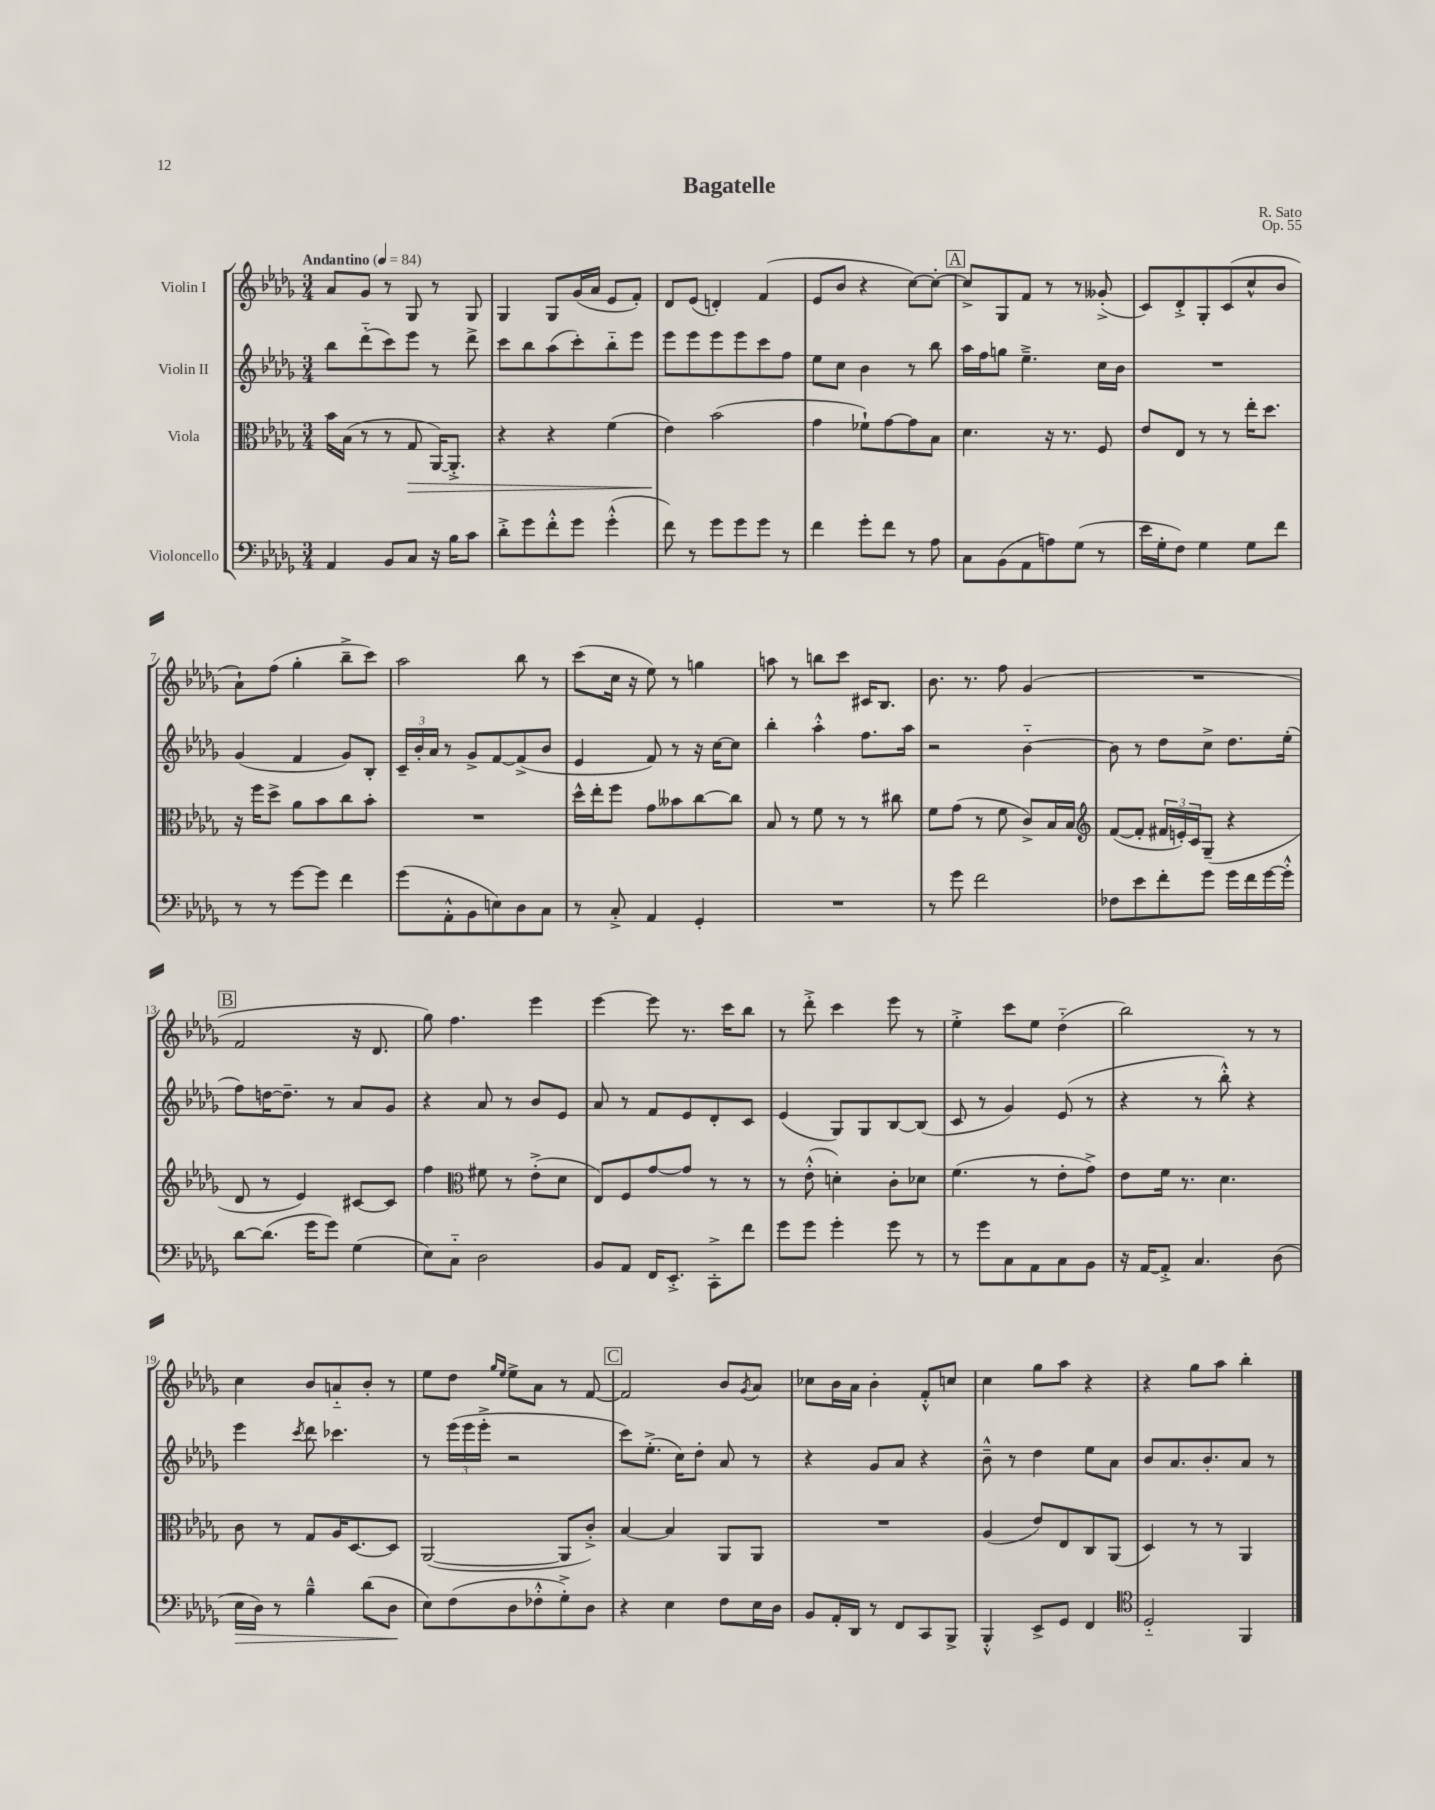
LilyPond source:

\header { title = "Bagatelle" composer = "R. Sato" opus = "Op. 55" }
<<
\new StaffGroup <<
\new Staff = "s0" \with { instrumentName = "Violin I" } {
    \clef treble \key des \major \numericTimeSignature \time 3/4 \tempo "Andantino" 4 = 84
    aes'8 ges'8 r8 ges8 r8 ges8 |
    ges4 ges8 ges'16( aes'16 ees'8 f'8-.) |
    des'8 ees'8( d'4-.) f'4( |
    ees'8 bes'8 r4 c''8~) c''8~-. |
    \mark \markup { \box "A" } c''8-> ges8 f'8 r8 r8 geses'8-.->( |
    c'8) des'8-.-> ges8-. c'8( c''8-^ bes'8 |
    aes'8-!) f''8( ges''4-. bes''8---> c'''8) |
    aes''2 bes''8 r8 |
    c'''8( c''16 r16 ees''8) r8 g''4 |
    a''8 r8 b''8 c'''8 cis'16 bes8. |
    bes'8. r8. f''8 ges'4( |
    R2. |
    \mark \markup { \box "B" } f'2 r16 des'8. |
    ges''8) f''4. ees'''4 |
    ees'''4~ ees'''8 r8. c'''16 bes''8 |
    r8 des'''8-.-> c'''4 ees'''8 r8 |
    ees''4-.-> c'''8 ees''8 des''4-_( |
    bes''2) r8 r8 |
    c''4 bes'8 a'8-_ bes'8-. r8 |
    ees''8 des''8 \grace { ges''16 ees''16 } ees''8-> aes'8 r8 f'8~ |
    \mark \markup { \box "C" } f'2 bes'8 \acciaccatura { ges'8 } aes'8 |
    ces''8 bes'16 aes'16 bes'4-. f'8-.-^ c''8 |
    c''4 ges''8 aes''8 r4 |
    r4 ges''8 aes''8 bes''4-. \bar "|." |
}
\new Staff = "s1" \with { instrumentName = "Violin II" } {
    \clef treble \key des \major \numericTimeSignature \time 3/4
    bes''8 des'''8-_( c'''8) ees'''8 r8 des'''8-> |
    c'''8 bes''8 aes''8( c'''8-.) bes''8-_ ees'''8 |
    ees'''8 ees'''8 ees'''8 ees'''8 c'''8 f''8 |
    ees''8 c''8 bes'4 r8 bes''8 |
    \mark \markup { \box "A" } aes''16 f''16 g''8 ees''4.---> c''16 bes'16 |
    R2. |
    ges'4( f'4 ges'8) bes8-. |
    \tuplet 3/2 { c'16-- bes'16-. aes'16 } r8 ges'8-> f'8~ f'8->( bes'8 |
    ees'4 f'8) r8 r16 c''16~ c''8 |
    bes''4-. aes''4-.-^ f''8. aes''16 |
    r2 bes'4~-_ |
    bes'8 r8 des''8 c''8-> des''8. ees''16-.( |
    \mark \markup { \box "B" } f''8) d''16~ d''8.-- r8 aes'8 ges'8 |
    r4 aes'8 r8 bes'8 ees'8 |
    aes'8 r8 f'8 ees'8 des'8-. c'8 |
    ees'4( ges8) ges8 bes8~ bes8( |
    c'8 r8 ges'4) ees'8( r8 |
    r4 r8 bes''8-.-^) r4 |
    ees'''4 \acciaccatura { c'''8 } des'''8 ces'''4. |
    r8 \tuplet 3/2 { ees'''16( ees'''16 ees'''16-.-> } r2 |
    \mark \markup { \box "C" } c'''8) ees''8.-.->( c''16) des''8-. aes'8 r8 |
    r4 ges'8 aes'8 r4 |
    bes'8---^ r8 des''4 ees''8 aes'8 |
    bes'8 aes'8. bes'8.-. aes'8 r8 \bar "|." |
}
\new Staff = "s2" \with { instrumentName = "Viola" } {
    \clef alto \key des \major \numericTimeSignature \time 3/4
    bes'16 bes16( r8 r8 ges8\> aes,16~) aes,8.-.-> |
    r4 r4 f'4( |
    ees'4\!) bes'2( |
    ges'4 fes'8-!) ges'8~ ges'8 bes8 |
    \mark \markup { \box "A" } des'4. r16 r8. f8 |
    ees'8 ees8 r8 r8 ees''16-. des''8. |
    r16 f''16 des''8-> aes'8 bes'8 c''8 bes'8-. |
    R2. |
    des''16-^ ees''16-. f''8 ges'8 beses'8 c''8~ c''8 |
    bes8 r8 f'8 r8 r8 cis''8 |
    f'8 ges'8( r8 f'8 c'8->) bes16 bes16 |
    \clef treble f'8~( f'8-. \tuplet 3/2 { fis'16 e'16-.) c'16 } ges8--( r4 |
    \mark \markup { \box "B" } des'8 r8 ees'4) cis'8~ cis'8 |
    f''4 \clef alto fis'8 r8 ees'8-.->( des'8 |
    ees8) f8 ges'8~ ges'8 r8 r8 |
    r8 ees'8-.-^( d'4-.) c'8-. des'8 |
    f'4.( r8 ees'8-. ges'8->) |
    ees'8 f'16 r8. des'4. |
    c'8 r8 ges8 aes16 des8.~ des8 |
    aes,2~( aes,8 c'8-.->) |
    \mark \markup { \box "C" } bes4~ bes4 aes,8 aes,8 |
    R2. |
    aes4( ees'8) ees8 c8 aes,8( |
    des4) r8 r8 aes,4 \bar "|." |
}
\new Staff = "s3" \with { instrumentName = "Violoncello" } {
    \clef bass \key des \major \numericTimeSignature \time 3/4
    aes,4 bes,8 c8 r16 bes16 c'8 |
    des'8-.-> ges'8 f'8-.-^ ges'8 ges'4-.-^( |
    f'8) r8 ges'8 ges'8 ges'8 r8 |
    f'4 ges'8-. f'8 r8 aes8 |
    \mark \markup { \box "A" } c8 bes,8( aes,8 a8) ges8( r8 |
    ees'16 ges16-. f8) ges4 ges8 f'8 |
    r8 r8 ges'8~ ges'8 f'4 |
    ges'8( aes,8-.-^ bes,8 e8) des8 c8 |
    r8 c8-.-> aes,4 ges,4-. |
    R2. |
    r8 ges'8 f'2 |
    fes8 ees'8 f'8-. ges'8 ges'16 f'16 ges'16~ ges'16-.-^ |
    \mark \markup { \box "B" } des'8~ des'8.( ges'16 ges'8) ges4( |
    ees8) c8-_ des2 |
    bes,8 aes,8 f,16 ees,8.-.-> c,8-.-> f'8 |
    ges'8 ges'8 ges'4-. ges'8 r8 |
    r8 ges'8 c8 aes,8 c8 bes,8 |
    r16 aes,16~ aes,8-.-> c4. des8( |
    ees16\> des16) r8 bes4---^ des'8( des8\! |
    ees8) f8( des8 fes8-.-^ ges8-.->) des8 |
    \mark \markup { \box "C" } r4 ees4 f8 ees16 des16 |
    bes,8 aes,16-. des,16 r8 f,8 c,8 bes,,8-> |
    bes,,4-.-^ ees,8-> ges,8 f,4 |
    \clef tenor des2-_ f,4 \bar "|." |
}
>>
>>
